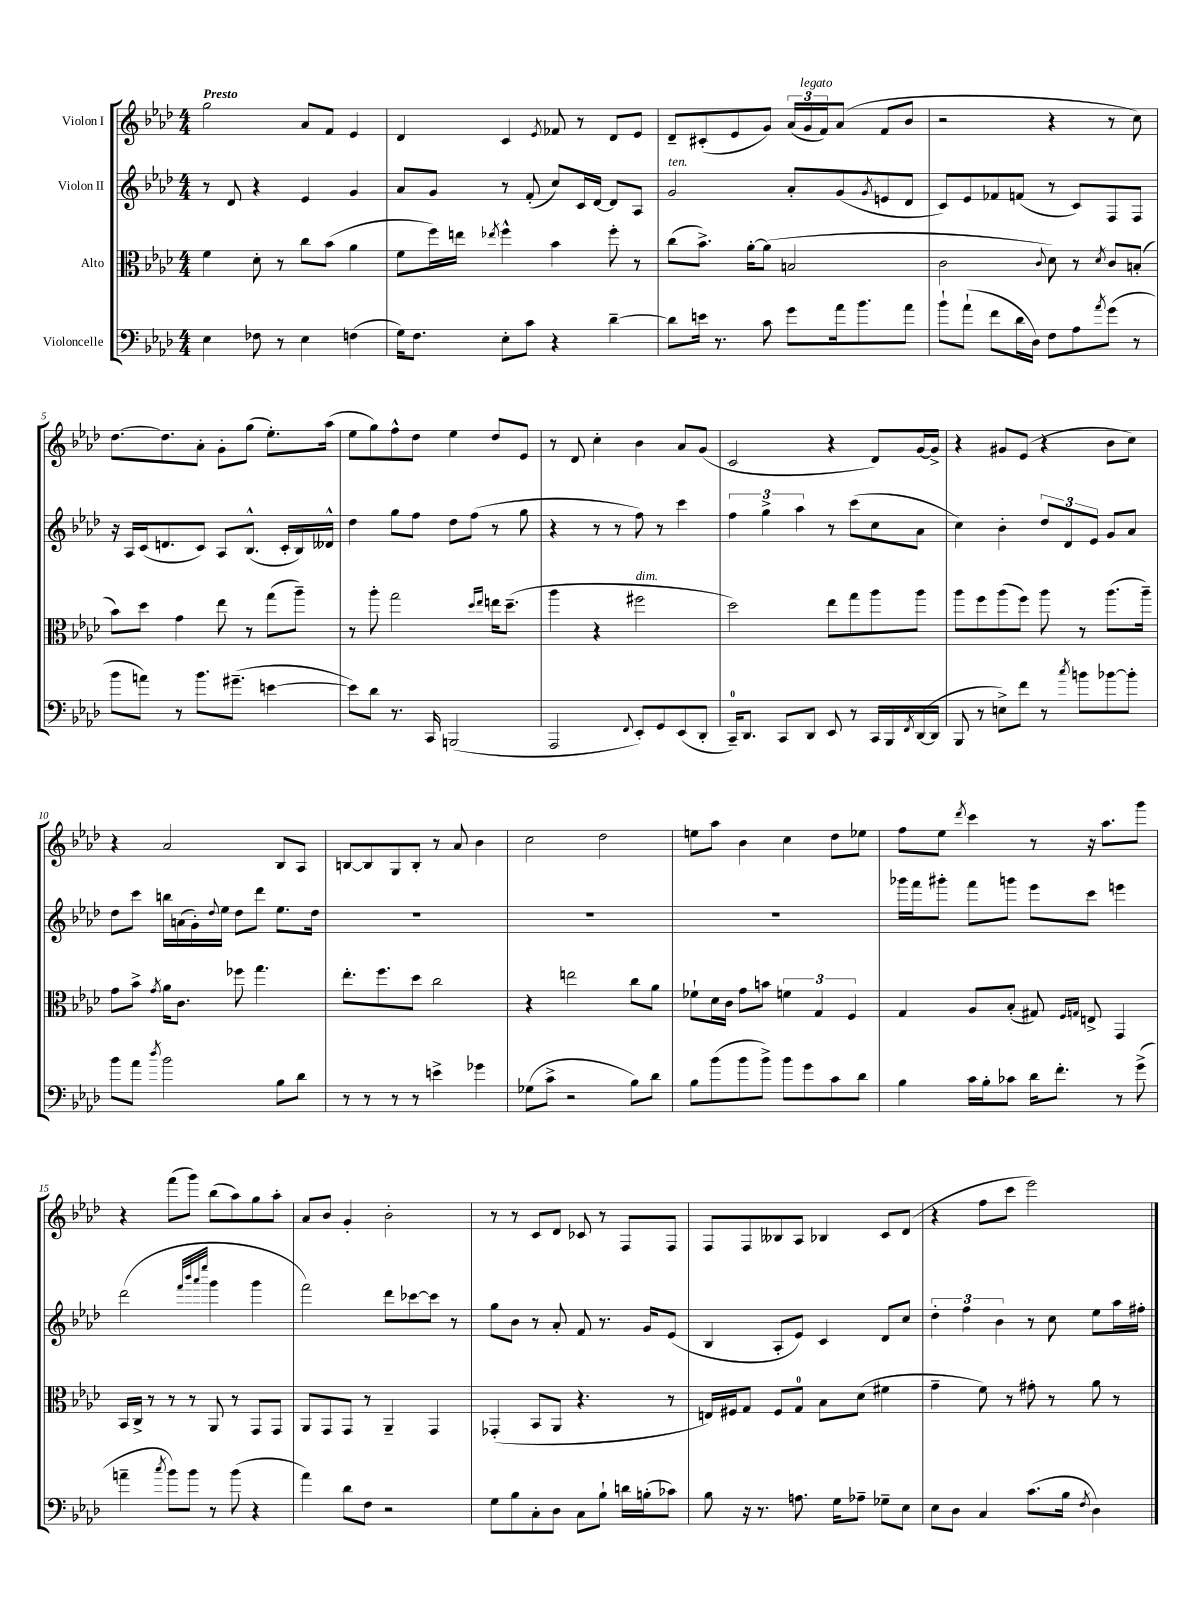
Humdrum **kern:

**kern	**kern	**kern	**kern
*staff4	*staff3	*staff2	*staff1
*clefF4	*clefC3	*clefG2	*clefG2
*k[b-e-a-d-]	*k[b-e-a-d-]	*k[b-e-a-d-]	*k[b-e-a-d-]
*M4/4	*M4/4	*M4/4	*M4/4
4E-	4f	8r	2gg
.	.	8d-	.
8F-	8d-'	4r	.
8r	8r	.	.
4E-	8cc	4e-	8a-
.	(8b-	.	8f
(4F	4a-	4g	4e-
=	=	=	=
16G)	8f	8a-	4d-
8.F	.	.	.
.	16ff)	8g	.
.	16ee	.	.
.	8qee-	.	.
8E-'	4ff^^	8r	4c
8c	.	(8f'	.
.	.	.	8qe-
4r	4b-	8cc)	8f-
.	.	16c	8r
.	.	[16d-	.
[4d-~	8ff'	8d-]	8d-
.	8r	8A-	8e-
=	=	=	=
8d-]	(8cc	2g	8d-~
16e	8.b-^)	.	(8c#'
8.r	.	.	.
.	.	.	8e-
.	[16a-'	.	.
8c	(8a-]	.	8g)
8g	2B	8a-'	(24a-
.	.	.	24g
.	.	.	24f)
16a-	.	(8g	(8a-
8.b-	.	.	.
.	.	8qg	.
.	.	8e	8f
8a-	.	8d-	8b-
=	=	=	=
8b-`	2c	8c)	2r
(8a-`	.	8e-	.
8f	.	8f-	.
16d-	.	(8f	.
16D-)	.	.	.
.	8qqc	.	.
8F	8d-)	8r	4r
8A-	8r	8c)	.
8qa-	8qd-	.	.
(8g	8c	8F	8r
8r	(8B'	8F	8cc)
=	=	=	=
8b-	8b-)	16r	[8.dd-
.	.	16A-	.
8a)	8dd-	(16c	.
.	.	8.d	8.dd-]
8r	4g	.	.
8.b-	.	8c)	8a-'
.	8ee-	8A-	8g'
(8.g#~	.	.	.
.	8r	(8.B-^^	(8gg
[4e	(8gg	.	8.ee-')
.	.	16c'	.
.	8aa-~)	16B-)	.
.	.	16d--^^	(16aa-
=	=	=	=
8e])	8r	4dd-	8ee-
8d-	8aa-'	.	8gg)
8.r	2gg	8gg	8ff^^
.	.	8ff	8dd-
16CC	.	.	.
(2BBB	.	8dd-	4ee-
.	.	(8ff	.
.	16qqdd-	.	.
.	16qqee-	.	.
.	16ee	8r	8dd-
.	(8.dd-~	.	.
.	.	8gg	8e-
=	=	=	=
2AAA-	4aa-	4r	8r
.	.	.	8d-
.	4r	8r	4cc'
.	.	8r	.
8qqFF	.	.	.
8EE-')	2ff#	8ff)	4b-
8GG	.	8r	.
(8EE-	.	4ccc	8a-
8DD-'	.	.	(8g
=	=	=	=
16CC~)	2dd-)	6ff	2c
8.DD-	.	.	.
.	.	6gg^	.
8CC	.	.	.
.	.	6aa-	.
8DD-	.	.	.
8EE-	8ee-	8r	4r
8r	8gg	(8ccc	.
16CC	8aa-	8cc	8d-)
16BBB-	.	.	.
8qFF	.	.	.
([16DD-	8aa-	8a-	[16g
16DD-]	.	.	16g^]
=	=	=	=
8BBB-	8aa-	4cc)	4r
8r	8ff	.	.
8E^)	(8aa-	4b-'	8g#
8f	8ff)	.	(8e-
8r	8aa-	12dd-	4r
.	.	12d-	.
8qcc	.	.	.
8b	8r	.	.
.	.	12e-	.
[8b-	(8.aa-	8g	8b-
8b-']	.	8a-	8cc)
.	16aa-~)	.	.
=	=	=	=
8b-	8g	8dd-	4r
8a-	8b-^	8ccc	.
8qdd-	8qg	.	.
2b-	16a-	16bb	2a-
.	8.c	(16a	.
.	.	16g')	.
.	.	8qqdd-	.
.	.	16ee-	.
.	8ff-	8dd-	.
.	4.gg	8ddd-	.
8B-	.	8.ee-	8B-
8d-	.	.	8A-
.	.	16dd-	.
=	=	=	=
8r	8.ee-'	1r	[8B
8r	.	.	8B]
.	8.ff	.	.
8r	.	.	8G
8r	8dd-	.	8B'
4e^	2cc	.	8r
.	.	.	8a-
4g-	.	.	4b-
=	=	=	=
(8G-	4r	1r	2cc
8c^	.	.	.
2r	2ee	.	.
.	.	.	2dd-
8B-)	8cc	.	.
8d-	8a-	.	.
=	=	=	=
8B-	8f-`	1r	8ee
(8b-	16d-	.	8aa-
.	16c	.	.
8b-	8g	.	4b-
8b-^)	8b	.	.
8b-	6f	.	4cc
8g	.	.	.
.	6G	.	.
8c	.	.	8dd-
.	6F	.	.
8d-	.	.	8ee-
=	=	=	=
4B-	4G	16ggg-	8ff
.	.	16fff	.
.	.	8ggg#'	8ee-
.	.	.	8qddd-
16c	8A-	8fff	4ccc
16B-'	.	.	.
8c-	(8B-'	8ggg	.
16d-	8G#)	8eee-	8r
8.f'	.	.	.
.	16qqF	.	.
.	16qqG	.	.
.	8E^	8ccc	16r
.	.	.	8.aa-
8r	4GG	4eee	.
(8g^	.	.	8ggg
=	=	=	=
4a~	16BB-	(2ddd-	4r
.	16C^	.	.
.	8r	.	.
8qcc	.	.	.
8b-)	8r	.	(8fff
8b-	8r	.	8ggg)
.	.	32qqfff	.
.	.	32qqbbb-	.
.	.	32qqaaa-	.
.	.	32qqeeee-	.
8r	8AA-	4ggg	(8bb-
(8b-	8r	.	8aa-)
4r	8GG	4ggg	8gg
.	8GG	.	8aa-'
=	=	=	=
4a-)	8AA-	2fff)	8a-
.	8GG	.	8b-
8d-	8GG	.	4g'
8F	8r	.	.
2r	4AA-~	8ddd-	2b-'
.	.	[8ccc-	.
.	4GG	8ccc-]	.
.	.	8r	.
=	=	=	=
8G	(4GG-'	8gg	8r
8B-	.	8b-	8r
8C'	8BB-	8r	8c
8D-	8AA-	8a-'	8d-
8C	4.r	8f	8c-
8B-`	.	8.r	8r
16d	.	.	8F
(16B'	.	16g	.
8c-)	8r	(8e-	8F
=	=	=	=
8B-	16E)	4B-	8F
.	16F#	.	.
16r	8G	.	8F
8.r	.	.	.
.	8F#	8A-'	8B--
8.A	8G	8e-)	8A-
.	8B-	4c	4B-
16G	.	.	.
8A-~	(8d-	.	.
8G-~	4f#	8d-	8c
8E-	.	8cc	(8d-
=	=	=	=
8E-	4g~	6dd-'	4r
8D-	.	.	.
.	.	6ff	.
4C	8f)	.	8ff
.	.	6b-	.
.	8r	.	8ccc
(8.c	8g#'	8r	2eee-)
.	8r	8cc	.
16B-	.	.	.
8qF	.	.	.
4D-)	8a-	8ee-	.
.	8r	16aa-	.
.	.	16ff#'	.
==	==	==	==
*-	*-	*-	*-
